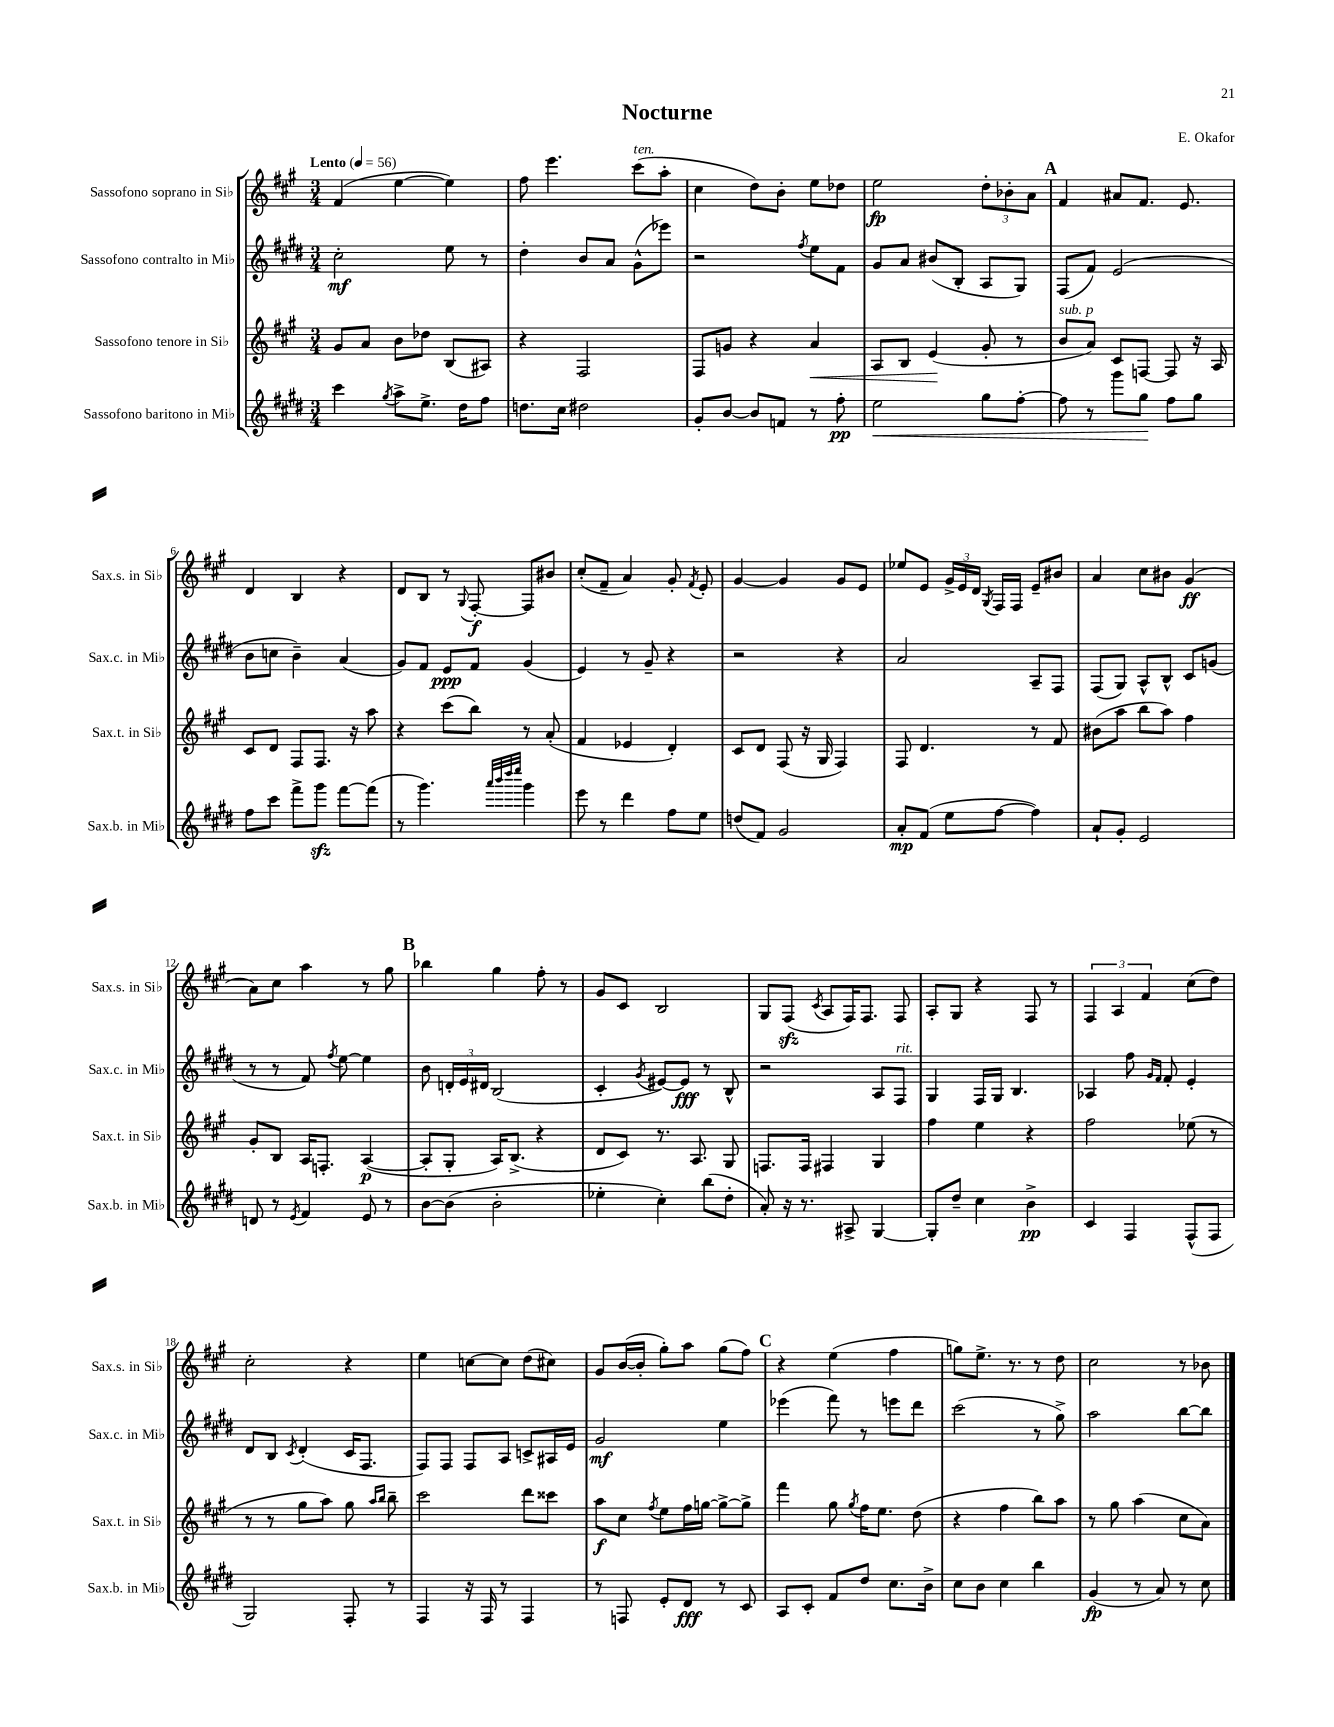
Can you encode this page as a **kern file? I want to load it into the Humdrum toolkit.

**kern	**dynam	**kern	**dynam	**kern	**dynam	**kern	**dynam
*part4	*part4	*part3	*part3	*part2	*part2	*part1	*part1
*staff4	*staff4	*staff3	*staff3	*staff2	*staff2	*staff1	*staff1
*I"Sassofono baritono in Mi♭	*	*I"Sassofono tenore in Si♭	*	*I"Sassofono contralto in Mi♭	*	*I"Sassofono soprano in Si♭	*
*I'Sax.b. in Mi♭	*	*I'Sax.t. in Si♭	*	*I'Sax.c. in Mi♭	*	*I'Sax.s. in Si♭	*
*clefG2	*	*clefG2	*	*clefG2	*	*clefG2	*
*k[f#c#g#d#]	*	*k[f#c#g#]	*	*k[f#c#g#d#]	*	*k[f#c#g#]	*
*M3/4	*	*M3/4	*	*M3/4	*	*M3/4	*
*MM56	*	*MM56	*	*MM56	*	*MM56	*
=1	=1	=1	=1	=1	=1	=1	=1
!	!	!	!	!	!	!LO:TX:a:B:t=Lento	!
4ccc#\	.	8g#/L	.	2cc#'\	mf	(4f#/	.
.	.	8a/J	.	.	.	.	.
8qgg#/	.	.	.	.	.	.	.
8aa^\L	.	8b\L	.	.	.	[4ee\	.
8.ee^\J	.	8dd-X\J	.	.	.	.	.
.	.	(8B/L	.	8ee\	.	4ee\])	.
16dd#\KL	.	.	.	.	.	.	.
8ff#\J	.	8A#X/J)	.	8r	.	.	.
=2	=2	=2	=2	=2	=2	=2	=2
8.ddn\L	.	4r	.	4dd#'\	.	8ff#\	.
.	.	.	.	.	.	4.eee\	.
16cc#\Jk	.	.	.	.	.	.	.
2dd#X\	.	2F#/	.	8b/L	.	.	.
.	.	.	.	8a/J	.	.	.
!	!	!	!	!	!	!LO:TX:a:i:t=ten.	!
.	.	.	.	(8g#^^\L	.	(8ccc#\L	.
.	.	.	.	8eee-X\J)	.	8aa'\J	.
=3	=3	=3	=3	=3	=3	=3	=3
8g#'/L	.	8F#/L	.	2r	.	4cc#\	.
[8b/J	.	8gn/J	.	.	.	.	.
8b/L]	.	4r	.	.	.	8dd\L)	.
8fn/J	.	.	.	.	.	8b'\J	.
.	.	.	.	8qff#/	.	.	.
!	!	!	!LO:HP:b	!	!	!	!
8r	.	4a/	<	8ee\L	.	8ee\L	.
8ff#'\	pp	.	.	8f#\J	.	8dd-X\J	.
=4	=4	=4	=4	=4	=4	=4	=4
!	!LO:HP:b	!	!	!	!	!	!
2ee\	<	8A/L	.	8g#/L	.	2ee\	fp
.	.	8B/J	.	8a/J	.	.	.
.	.	(4e/	.	(8b#X/L	.	.	.
.	.	.	.	8B'/J	.	.	.
8gg#\L	.	8g#'/	[	8A/L	.	12dd'\L	.
.	.	.	.	.	.	12b-X'\	.
[8ff#'\J	.	8r	.	8G#/J)	.	.	.
.	.	.	.	.	.	12a\J	.
!!LO:REH:place=s1:t=A
=5	=5	=5	=5	=5	=5	=5	=5
!	!	!LO:TX:a:i:t=sub. p	!	!	!	!	!
8ff#\]	.	8b/L	.	(8F#/L	.	4f#/	.
8r	.	8a/J)	.	8f#/J)	.	.	.
8ggg#\L	.	8c#/L	.	(2e/	.	8a#X/L	.
8gg#\J	.	[8Fn/J	.	.	.	8.f#/J	.
8ff#\L	[	8F/]	.	.	.	.	.
.	.	.	.	.	.	8.e/	.
8gg#\J	.	16r	.	.	.	.	.
.	.	16A/	.	.	.	.	.
!!LO:LB:g=z
=6	=6	=6	=6	=6	=6	=6	=6
8ff#\L	.	8c#/L	.	8b\L	.	4d/	.
8ccc#\J	.	8d/J	.	8ccn\J	.	.	.
8fff#^\L	.	8F#/L	.	4b~\)	.	4B/	.
8ggg#zz\J	.	8.F#/J	.	.	.	.	.
[8fff#\L	.	.	.	(4a/	.	4r	.
.	.	16r	.	.	.	.	.
(8fff#\J]	.	8aa\	.	.	.	.	.
=7	=7	=7	=7	=7	=7	=7	=7
8r	.	4r	.	8g#/L)	.	8d/L	.
4.ggg#\)	.	.	.	8f#/J	.	8B/J	.
.	.	(8ccc#\L	.	8e/L	ppp	8r	.
.	.	.	.	.	.	8qqG#/	.
.	.	8bb\J)	.	8f#/J	.	[8F#'/	f
32qqaaa/LLL	.	.	.	.	.	.	.
32qqbbb/	.	.	.	.	.	.	.
32qqdddd#/	.	.	.	.	.	.	.
32qqeeee/JJJ	.	.	.	.	.	.	.
4ggg#\	.	8r	.	(4g#/	.	8F#/L]	.
.	.	(8a'/	.	.	.	8b#X/J	.
=8	=8	=8	=8	=8	=8	=8	=8
8eee\	.	4f#/	.	4e/)	.	(8cc#'/L	.
8r	.	.	.	.	.	8f#~/J	.
4ddd#\	.	4e-X/	.	8r	.	4a/)	.
.	.	.	.	8g#~/	.	.	.
8ff#\L	.	4d'/)	.	4r	.	8g#'/	.
.	.	.	.	.	.	8qf#/	.
8ee\J	.	.	.	.	.	8e'/	.
=9	=9	=9	=9	=9	=9	=9	=9
(8ddn/L	.	8c#/L	.	2r	.	[4g#/	.
8f#/J)	.	8d/J	.	.	.	.	.
2g#/	.	(8F#/	.	.	.	4g#/]	.
.	.	16r	.	.	.	.	.
.	.	16G#/	.	.	.	.	.
.	.	4F#/)	.	4r	.	8g#/L	.
.	.	.	.	.	.	8e/J	.
=10	=10	=10	=10	=10	=10	=10	=10
8a'/L	mp	8F#/	.	2a/	.	8ee-X/L	.
(8f#/J	.	4.d/	.	.	.	8e/J	.
8ee\L	.	.	.	.	.	24g#^/LL	.
.	.	.	.	.	.	24e/	.
.	.	.	.	.	.	24d/JJ	.
.	.	.	.	.	.	8qG#/	.
[8ff#\J	.	.	.	.	.	16F#/LL	.
.	.	.	.	.	.	16F#/JJ	.
4ff#\])	.	8r	.	8A~/L	.	8e~/L	.
.	.	8f#/	.	8F#/J	.	8b#X/J	.
=11	=11	=11	=11	=11	=11	=11	=11
8a`/L	.	(8b#X\L	.	(8F#/L	.	4a/	.
8g#'/J	.	8aa\J	.	8G#/J)	.	.	.
2e/	.	8bb\L	.	8A^^/L	.	8cc#\L	.
.	.	8aa\J)	.	8B^^/J	.	8b#X\J	.
.	.	4ff#\	.	8c#/L	.	(4g#/	ff
.	.	.	.	(8gn/J	.	.	.
!!LO:LB:g=z
=12	=12	=12	=12	=12	=12	=12	=12
8dn/	.	8g#'/L	.	8r	.	8a\L)	.
8r	.	8B/J	.	8r	.	8cc#\J	.
8qe/	.	.	.	.	.	.	.
4f#/	.	16A/KL	.	8f#/)	.	4aa\	.
.	.	8.Fn'/J	.	.	.	.	.
.	.	.	.	8qff#/	.	.	.
.	.	.	.	[8ee\	.	.	.
8e/	.	([4A/	p	4ee\]	.	8r	.
8r	.	.	.	.	.	8gg#\	.
!!LO:REH:place=s1:t=B
=13	=13	=13	=13	=13	=13	=13	=13
[8b\L	.	8A'/L]	.	8b\	.	4bb-X\	.
(8b\J]	.	8G#'/J	.	24dn'/LL	.	.	.
.	.	.	.	24e/	.	.	.
.	.	.	.	24d#X/JJ	.	.	.
2b'\	.	16A/KL)	.	(2B/	.	4gg#\	.
.	.	(8.B^/J	.	.	.	.	.
.	.	4r	.	.	.	8ff#'\	.
.	.	.	.	.	.	8r	.
=14	=14	=14	=14	=14	=14	=14	=14
4ee-X'\	.	8d/L	.	4c#'/	.	8g#/L	.
.	.	8c#/J)	.	.	.	8c#/J	.
.	.	.	.	8qg#/	.	.	.
4cc#'\)	.	8.r	.	[8e#X/L)	.	2B/	.
.	.	.	.	8e#/J]	fff	.	.
.	.	8.A/	.	.	.	.	.
(8bb\L	.	.	.	8r	.	.	.
8dd#'\J	.	8G#/	.	8B^^/	.	.	.
=15	=15	=15	=15	=15	=15	=15	=15
8a'/)	.	8.Fn/L	.	2r	.	8G#/L	.
16r	.	.	.	.	.	(8F#zz/J	.
8.r	.	16F/Jk	.	.	.	.	.
.	.	.	.	.	.	8qc#/	.
.	.	4F#X/	.	.	.	8A/L	.
8A#X^/	.	.	.	.	.	16F#/K)	.
.	.	.	.	.	.	8.F#/J	.
[4G#/	.	4G#/	.	8A/L	.	.	.
!	!	!	!	!LO:TX:a:i:t=rit.	!	!	!
.	.	.	.	8F#/J	.	8F#/	.
=16	=16	=16	=16	=16	=16	=16	=16
8G#'/L]	.	4ff#\	.	4G#/	.	8A'/L	.
8dd#~/J	.	.	.	.	.	8G#/J	.
4cc#\	.	4ee\	.	16F#/LL	.	4r	.
.	.	.	.	16G#/JJ	.	.	.
.	.	.	.	4.B/	.	.	.
4b^\	pp	4r	.	.	.	8F#/	.
.	.	.	.	.	.	8r	.
=17	=17	=17	=17	=17	=17	=17	=17
4c#/	.	2ff#\	.	4A-X/	.	6F#/	.
.	.	.	.	.	.	6A/	.
4F#/	.	.	.	8ff#\	.	.	.
.	.	.	.	.	.	6f#/	.
.	.	.	.	16qqg#/LL	.	.	.
.	.	.	.	16qqf#/JJ	.	.	.
.	.	.	.	8f#'/	.	.	.
(8F#^^/L	.	(8ee-X\	.	4e'/	.	(8cc#\L	.
8F#/J	.	8r	.	.	.	8dd\J)	.
!!LO:LB:g=z
=18	=18	=18	=18	=18	=18	=18	=18
2G#/)	.	8r	.	8d#/L	.	2cc#'\	.
.	.	8r	.	8B/J	.	.	.
.	.	.	.	8qc#/	.	.	.
.	.	8gg#\L	.	(4d#'/	.	.	.
.	.	8aa\J)	.	.	.	.	.
8F#'/	.	8gg#\	.	16c#/KL	.	4r	.
.	.	.	.	8.F#/J	.	.	.
.	.	16qqaa/LL	.	.	.	.	.
.	.	16qqbb/JJ	.	.	.	.	.
8r	.	8bb~\	.	.	.	.	.
=19	=19	=19	=19	=19	=19	=19	=19
4F#/	.	2ccc#\	.	8F#/L)	.	4ee\	.
.	.	.	.	8F#/J	.	.	.
16r	.	.	.	8F#/L	.	[8ccn\L	.
16F#/	.	.	.	.	.	.	.
8r	.	.	.	8A/J	.	8cc\J]	.
4F#/	.	8ddd\L	.	8cn^/L	.	(8dd\L	.
.	.	8ccc##X\J	.	16A#X/L	.	8cc#X\J)	.
.	.	.	.	16e/JJ	.	.	.
=20	=20	=20	=20	=20	=20	=20	=20
8r	.	8aa\L	f	2g#/	mf	8g#/L	.
8Fn/	.	8cc#\J	.	.	.	([16b/L	.
.	.	.	.	.	.	16b'/JJ]	.
.	.	8qff#/	.	.	.	.	.
8e'/L	.	8ee\L	.	.	.	8gg#'\L)	.
8d#/J	fff	16ff#\L	.	.	.	8aa\J	.
.	.	[16ggn\JJ	.	.	.	.	.
8r	.	8gg^\L_	.	4ee\	.	(8gg#\L	.
8c#/	.	8gg^\J]	.	.	.	8ff#\J)	.
!!LO:REH:place=s1:t=C
=21	=21	=21	=21	=21	=21	=21	=21
8A/L	.	4fff#\	.	(4eee-X\	.	4r	.
8c#'/J	.	.	.	.	.	.	.
8f#/L	.	8gg#\	.	8fff#\)	.	(4ee\	.
.	.	8qgg#/	.	.	.	.	.
8dd#/J	.	16ff#\KL	.	8r	.	.	.
.	.	8.ee\J	.	.	.	.	.
8.cc#\L	.	.	.	8eeen\L	.	4ff#\	.
.	.	(8dd\	.	8ddd#\J	.	.	.
16b^\Jk	.	.	.	.	.	.	.
=22	=22	=22	=22	=22	=22	=22	=22
8cc#\L	.	4r	.	(2ccc#\	.	8ggn\L)	.
8b\J	.	.	.	.	.	8.ee^\J	.
4cc#\	.	4ff#\	.	.	.	.	.
.	.	.	.	.	.	8.r	.
4bb\	.	8bb\L)	.	8r	.	8r	.
.	.	8aa\J	.	8gg#^\)	.	8dd\	.
=23	=23	=23	=23	=23	=23	=23	=23
(4g#/	fp	8r	.	2aa\	.	2cc#\	.
.	.	8gg#\	.	.	.	.	.
8r	.	(4aa\	.	.	.	.	.
8a/)	.	.	.	.	.	.	.
8r	.	8cc#\L	.	[8bb\L	.	8r	.
8cc#\	.	8a\J)	.	8bb\J]	.	8b-X\	.
==	==	==	==	==	==	==	==
*-	*-	*-	*-	*-	*-	*-	*-
